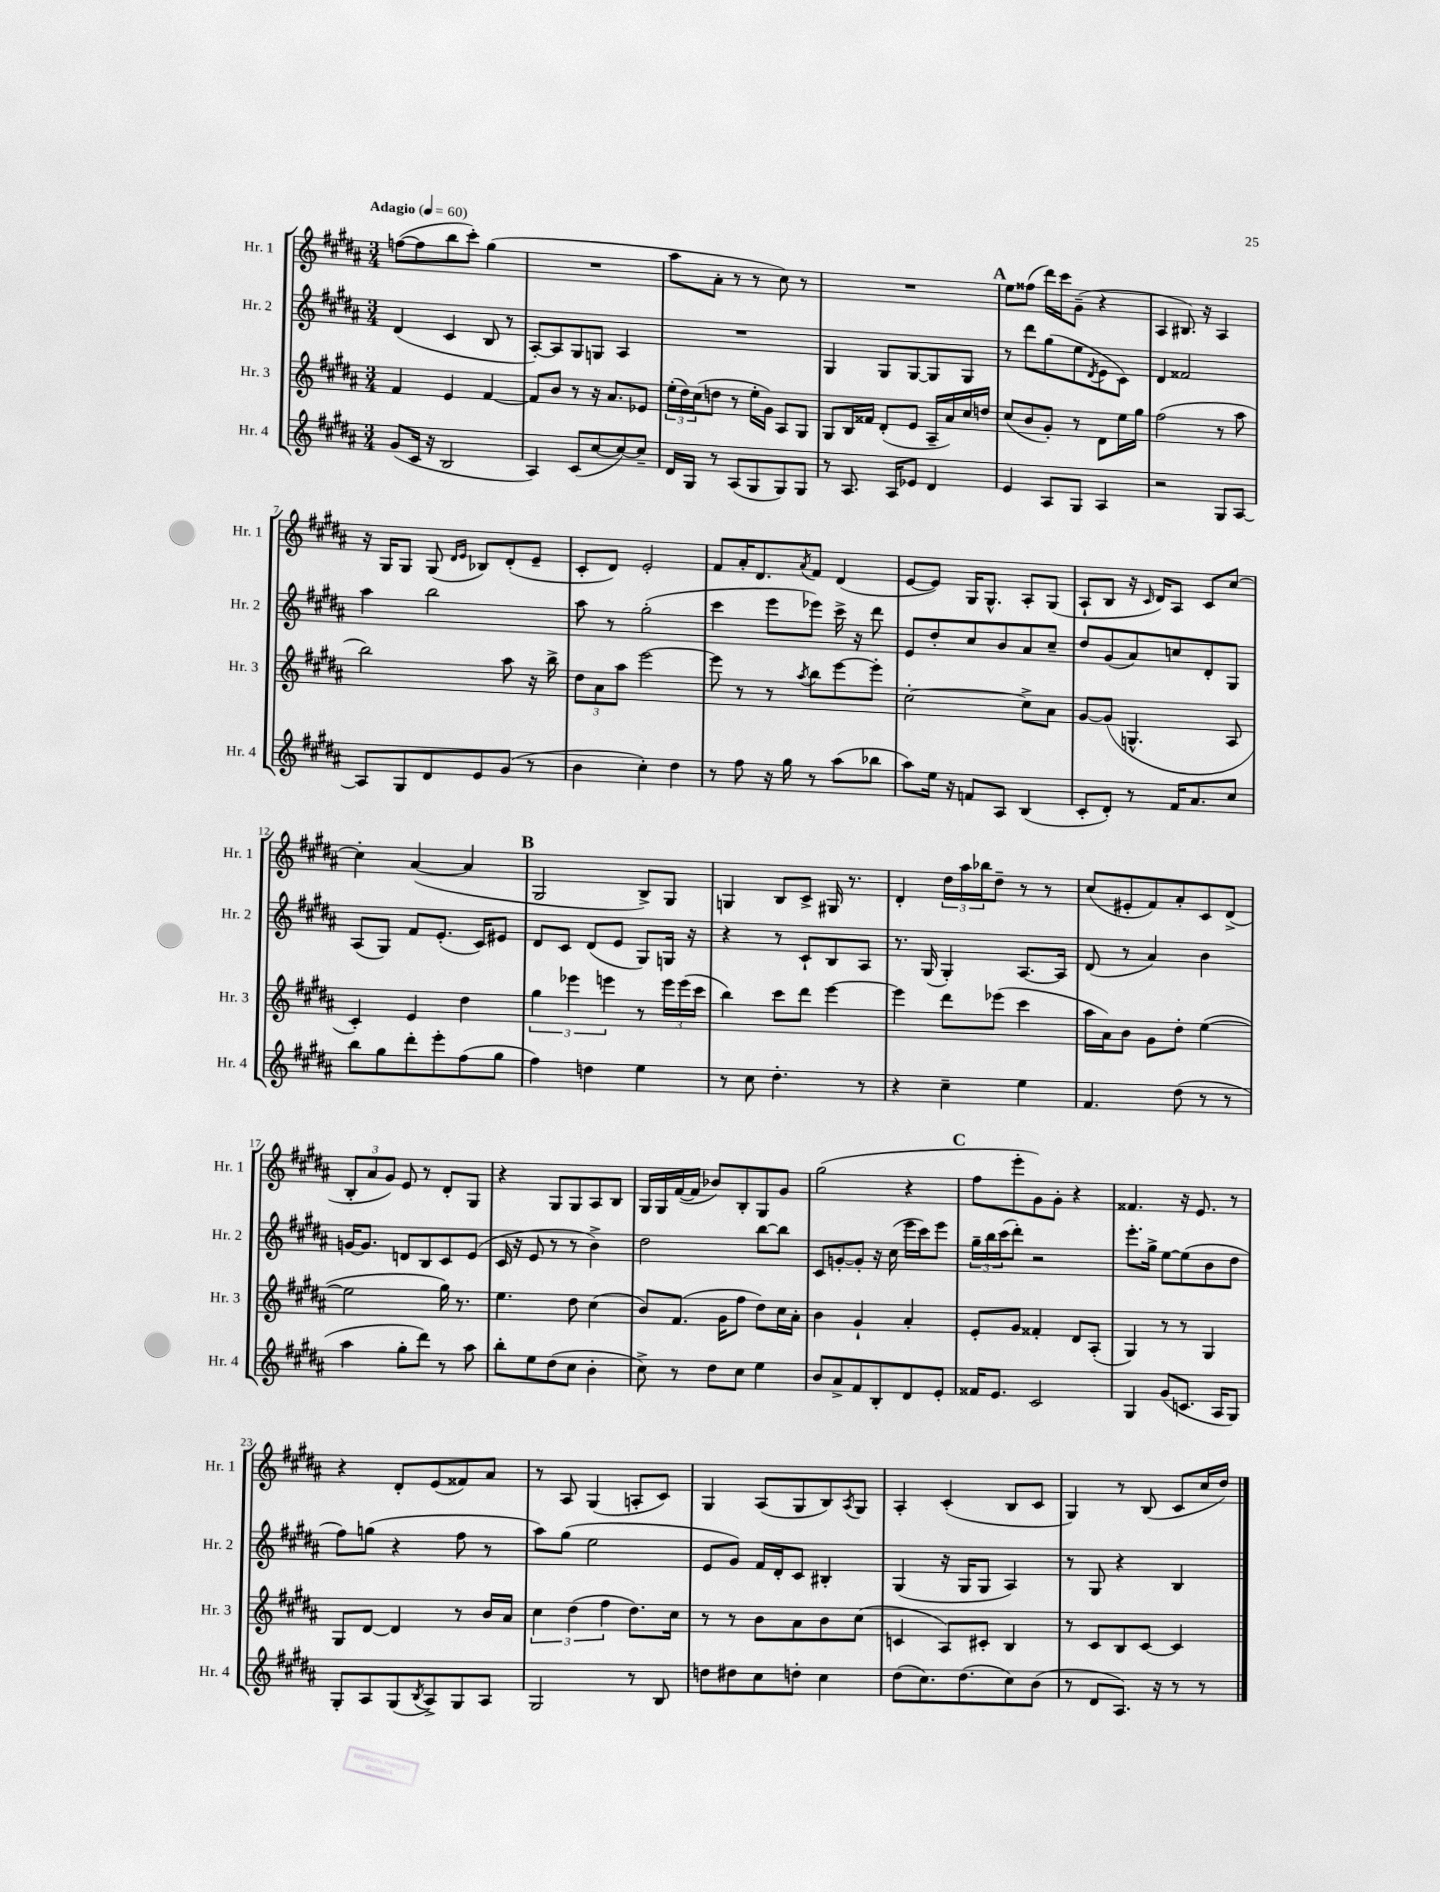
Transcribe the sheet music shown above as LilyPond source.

<<
\new StaffGroup <<
\new Staff = "s0" \with { instrumentName = "Hr. 1" shortInstrumentName = "Hr. 1" } {
    \clef treble \key b \major \numericTimeSignature \time 3/4 \tempo "Adagio" 4 = 60
    f''8~( f''8 b''8 cis'''8-.) gis''4( |
    R2. |
    ais''8 ais'8-. r8 r8 cis''8) r8 |
    R2. |
    \mark \markup { \bold "A" } e''8 fisis''8( dis'''16) cis'''16 gis'8--( r4 |
    ais4 bis8.) r16 ais4 |
    r16 gis16 gis8 gis8( \grace { dis'16 e'16 } bes8) dis'8-.( e'8-- |
    cis'8-. dis'8) e'2-. |
    fis'8 ais'16-. dis'8. \acciaccatura { ais'8 } fis'8 dis'4( |
    e'8~ e'8) gis16 gis8.-^ ais8-. gis8( |
    ais8-! b8 r16 \grace { cis'16 } dis'16) ais8 cis'8 cis''8~ |
    cis''4-. ais'4~( ais'4 |
    \mark \markup { \bold "B" } gis2 b8->) gis8 |
    g4 b8 cis'8-> gis16 r8. |
    dis'4-. \tuplet 3/2 { dis''16 ais''16 bes''16 } dis''8-- r8 r8 |
    cis''8( eis'8-. fis'8) ais'8-. cis'8 dis'8->( |
    \tuplet 3/2 { b8-. ais'8 gis'8) } e'8 r8 dis'8-. gis8 |
    r4 gis8 gis8 ais8 b8 |
    gis16 gis16 fis'16~( fis'16 bes'8) b8-. gis8 gis'8 |
    gis''2( r4 |
    \mark \markup { \bold "C" } fis''8 e'''8-. gis'8) gis'8-. r4 |
    fisis'4. r16 e'8. r8 |
    r4 dis'8-. e'8( fisis'8) ais'8 |
    r8 ais8 gis4( a8-. cis'8) |
    gis4 ais8( gis8 b8) \acciaccatura { ais8 } gis8 |
    ais4-. cis'4-.( b8 cis'8 |
    gis4) r8 b8( cis'8 cis''16 dis''16) \bar "|." |
}
\new Staff = "s1" \with { instrumentName = "Hr. 2" shortInstrumentName = "Hr. 2" } {
    \clef treble \key b \major \numericTimeSignature \time 3/4
    dis'4( cis'4 b8 r8 |
    ais8~-.) ais8 gis8 g8 ais4 |
    R2. |
    gis4 gis8 gis8~ gis8 gis8 |
    \mark \markup { \bold "A" } r8 dis'''8 gis''8( e''8 \acciaccatura { dis'8 } e'8 cis'8) |
    dis'4 fisis'2 |
    ais''4 b''2 |
    ais''8 r8 gis''2-.( |
    cis'''4 e'''8 ees'''8) cis'''16-> r16 dis'''8 |
    e'8 dis''8-. cis''8 b'8 ais'8 cis''8-- |
    dis''8 gis'8( ais'8) c''8 dis'8-. gis8 |
    ais8( gis8) fis'8 e'8.-.( cis'16) eis'8 |
    \mark \markup { \bold "B" } dis'8 cis'8 dis'8( e'8 gis8) g16 r16 |
    r4 r8 cis'8-! b8 ais8 |
    r8. gis16( gis4-.) ais8.~ ais16 |
    dis'8( r8 ais'4) b'4 |
    g'16~ g'8. d'8 b8 cis'8 e'8( |
    cis'16 r16 e'8 r8 r8 b'4->) |
    dis''2 b''8~ b''8 |
    cis'8 g'8~-. g'8-. r16 cis''16( e'''16 cis'''16) e'''8 |
    \mark \markup { \bold "C" } \tuplet 3/2 { gis''16-- b''16 cis'''16( } dis'''8-.) r2 |
    e'''8.-. gis''16-> e''8~ e''8( b'8 dis''8 |
    fis''8) g''8( r4 fis''8 r8 |
    ais''8) gis''8( e''2 |
    e'8 gis'8) fis'16 dis'16-. cis'8 bis4-. |
    gis4( r16 gis16 gis8 ais4) |
    r8 gis8 r4 b4 \bar "|." |
}
\new Staff = "s2" \with { instrumentName = "Hr. 3" shortInstrumentName = "Hr. 3" } {
    \clef treble \key b \major \numericTimeSignature \time 3/4
    fis'4 e'4 fis'4~ |
    fis'8 b'8 r8 r16 ais'8. ees'8 |
    \tuplet 3/2 { e''16-.( dis''16) cis''16( } d''8 r8 e''16-. gis'16) ais8 gis8 |
    gis8 b16 fisis'16 dis'8-.( e'8 ais16-- ais'16) cis''16 d''16 |
    \mark \markup { \bold "A" } cis''8( b'8 gis'8-.) r8 dis'8 e''16 gis''16 |
    fis''2( r8 ais''8 |
    b''2) ais''8 r16 b''16-> |
    \tuplet 3/2 { dis''8 ais'8 ais''8 } e'''2~ |
    e'''8 r8 r8 \acciaccatura { ais''8 } b''8 e'''8~ e'''8-. |
    cis''2~-. cis''8-> ais'8 |
    gis'8~ gis'8( g4.-^ ais8 |
    cis'4-.) e'4 dis''4 |
    \mark \markup { \bold "B" } \tuplet 3/2 { gis''4 ees'''4 e'''4 } r8 \tuplet 3/2 { e'''16 e'''16( cis'''16 } |
    b''4) cis'''8 dis'''8 e'''4~ |
    e'''4 dis'''8 ees'''8( cis'''4 |
    ais''16 ais'16) b'8 gis'8 dis''8-. e''4~( |
    e''2 gis''16) r8. |
    e''4. dis''8 cis''4( |
    b'8) fis'8.( gis'16 fis''8 dis''8) cis''16 ais'16-. |
    b'4 gis'4-! ais'4-. |
    \mark \markup { \bold "C" } e'8-. gis'8 fisis'4-. dis'8 ais8-.( |
    gis4) r8 r8 gis4 |
    gis8 dis'8~ dis'4 r8 b'16 ais'16 |
    \tuplet 3/2 { cis''4 dis''4( fis''4 } dis''8.) cis''16 |
    r8 r8 b'8 ais'8 b'8 cis''8( |
    c'4 ais8) cis'8-. b4 |
    r8 cis'8 b8 cis'8~ cis'4 \bar "|." |
}
\new Staff = "s3" \with { instrumentName = "Hr. 4" shortInstrumentName = "Hr. 4" } {
    \clef treble \key b \major \numericTimeSignature \time 3/4
    gis'8( cis'16 r16 b2 |
    ais4) cis'8( cis''8~ cis''8~) cis''8-- |
    dis'16 gis16 r8 ais8( gis8 gis8) gis8 |
    r8 ais8. ais16 ees'8 dis'4 |
    \mark \markup { \bold "A" } e'4 ais8 gis8 ais4 |
    r2 gis8 ais8~ |
    ais8 gis8 dis'8 e'8 gis'8( r8 |
    b'4 cis''4-.) dis''4 |
    r8 fis''8 r16 gis''16 r8 ais''8( bes''8 |
    ais''8) e''16 r16 f'8 ais8 b4( |
    cis'8-. dis'8-.) r8 fis'16 ais'8. cis''8 |
    b''8 gis''8 dis'''8-. e'''8-. fis''8( gis''8 |
    \mark \markup { \bold "B" } fis''4) d''4 e''4 |
    r8 cis''8 dis''4.-. r8 |
    r4 cis''4-- e''4 |
    fis'4. dis''8( r8 r8 |
    ais''4 gis''8-. dis'''8) r8 ais''8 |
    b''8-. e''8 dis''8( cis''8 b'4-. |
    cis''8->) r8 dis''8 cis''8 e''4 |
    b'8 ais'8-> fis'8 b8-. dis'8 e'8-. |
    \mark \markup { \bold "C" } fisis'16 e'8. cis'2 |
    gis4 gis'8( c'8. ais16 gis8) |
    gis8-. ais8 gis8( \acciaccatura { b8 } ais8->) gis8 ais8 |
    gis2 r8 b8 |
    d''8 dis''8 cis''8 d''8-. cis''4 |
    dis''8( cis''8.) dis''8.( cis''8) b'8( |
    r8 dis'8 ais8.) r16 r8 r8 \bar "|." |
}
>>
>>
